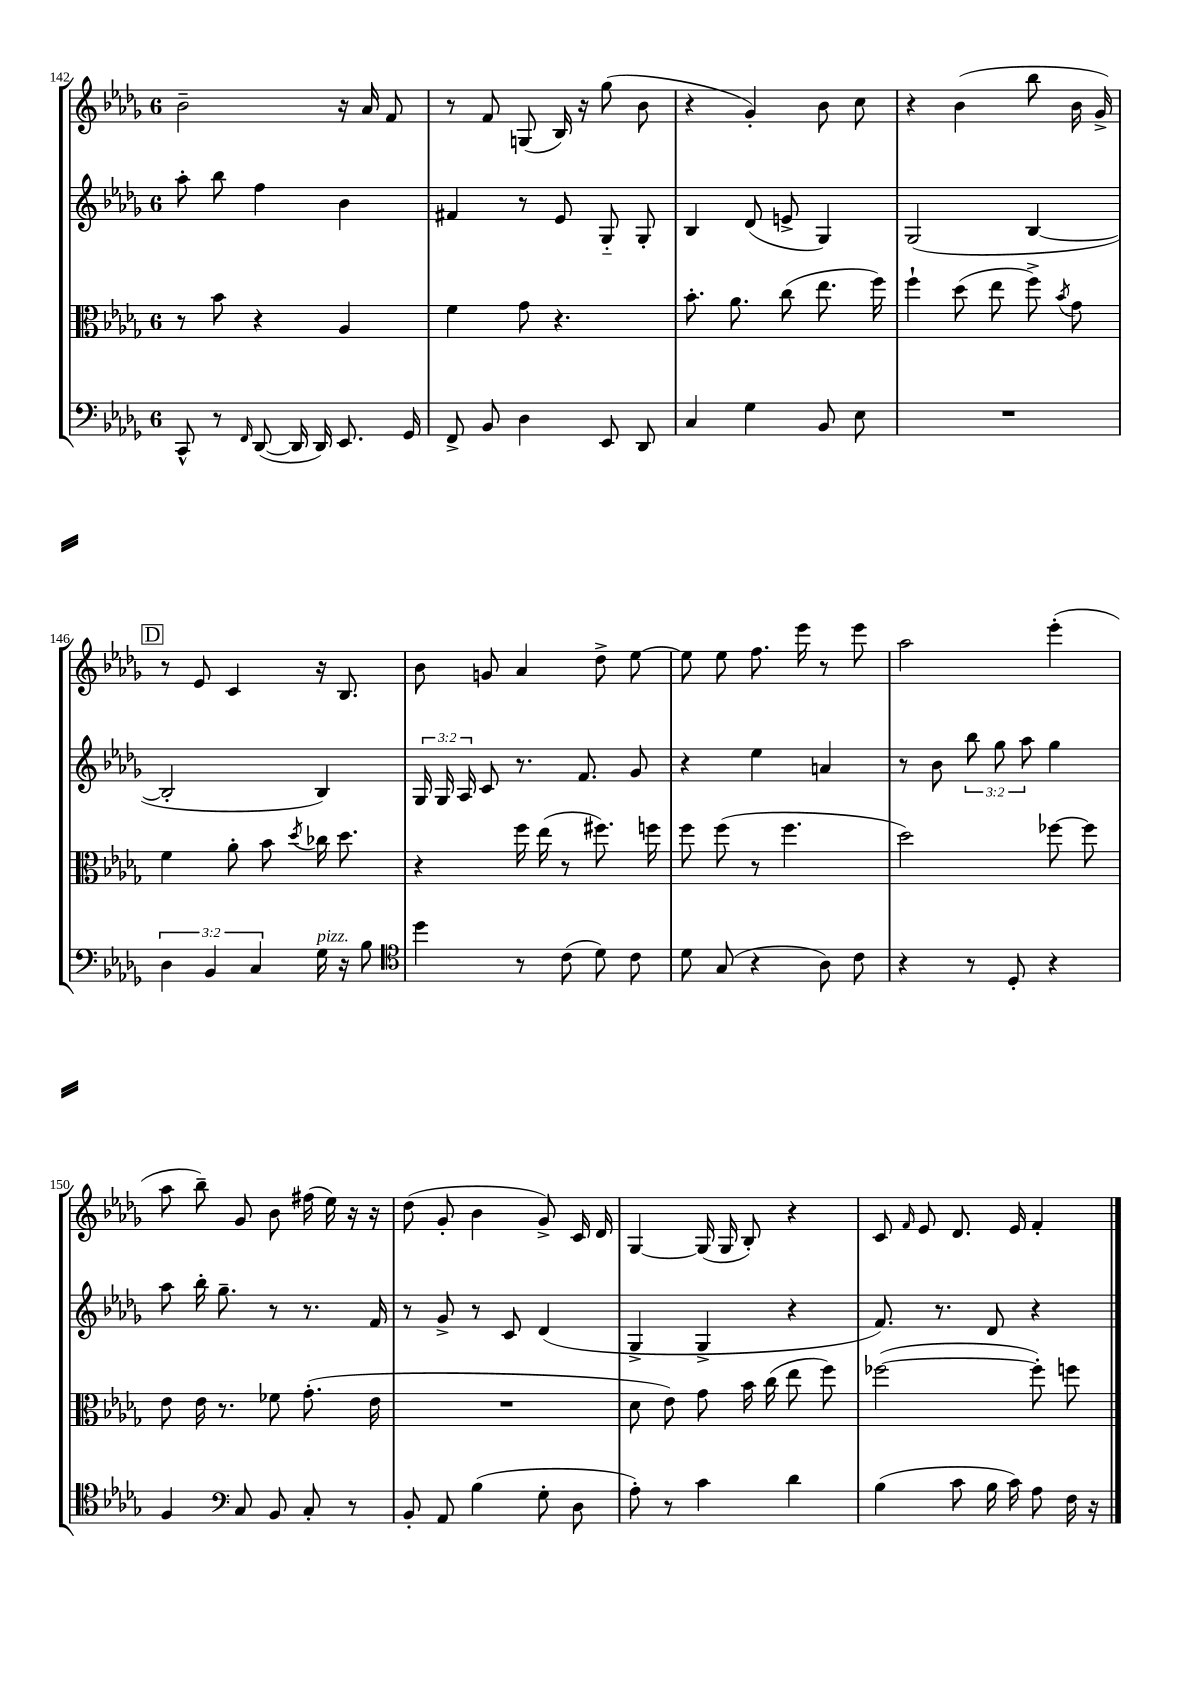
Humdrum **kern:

**kern	**kern	**kern	**kern
*staff4	*staff3	*staff2	*staff1
*clefF4	*clefC3	*clefG2	*clefG2
*k[b-e-a-d-g-]	*k[b-e-a-d-g-]	*k[b-e-a-d-g-]	*k[b-e-a-d-g-]
*M6/8	*M6/8	*M6/8	*M6/8
8CC^^	8r	8aa-'	2b-~
8r	8b-	8bb-	.
16qqFF	.	.	.
([8DD-	4r	4ff	.
16DD-]	.	.	.
16DD-)	.	.	.
8.EE-	4A-	4b-	16r
.	.	.	16a-
.	.	.	8f
16GG-	.	.	.
=	=	=	=
8FF^	4f	4f#	8r
8BB-	.	.	8f
4D-	8g-	8r	(8G
.	4.r	8e-	16B-)
.	.	.	16r
8EE-	.	8G-'~	(8gg-
8DD-	.	8G-'	8b-
=	=	=	=
4C	8.b-'	4B-	4r
.	8.a-	.	.
4G-	.	(8d-	4g-')
.	(8cc	8e^	.
8BB-	8.ee-	4G-)	8b-
8E-	.	.	8cc
.	16ff)	.	.
=	=	=	=
2.r	4ff`	(2G-	4r
.	(8dd-	.	(4b-
.	8ee-	.	.
.	8ff^)	[4B-	8bb-
.	8qb-	.	.
.	8g-	.	16b-
.	.	.	16g-^)
=	=	=	=
6D-	4f	2B-']	8r
.	.	.	8e-
6BB-	.	.	.
.	8a-'	.	4c
6C	.	.	.
.	8b-	.	.
.	8qdd-	.	.
16G-	16cc-	4B-)	16r
16r	8.dd-	.	8.B-
8B-	.	.	.
=	=	=	=
*clefC4	*	*	*
4dd-	4r	24G-	8b-
.	.	24G-	.
.	.	24A-	.
.	.	8c	8g
8r	16ff	8.r	4a-
.	(16ee-	.	.
(8c	8r	.	.
.	.	8.f	.
8d-)	8.ff#)	.	8dd-^
8c	.	8g-	[8ee-
.	16ff	.	.
=	=	=	=
8d-	8ff	4r	8ee-]
(8G-	(8ff	.	8ee-
4r	8r	4ee-	8.ff
.	4.ff	.	.
.	.	.	16eee-
8A-)	.	4a	8r
8c	.	.	8eee-
=	=	=	=
4r	2dd-)	8r	2aa-
.	.	8b-	.
8r	.	12bb-	.
.	.	12gg-	.
8D-'	.	.	.
.	.	12aa-	.
4r	[8ff-	4gg-	(4eee-'
.	8ff-]	.	.
=	=	=	=
4F	8e-	8aa-	8aa-
.	16e-	16bb-'	8bb-~)
.	8.r	8.gg-~	.
*clefF4	*	*	*
8C	.	.	8g-
8BB-	8f-	8r	8b-
8C'	(8.g-'	8.r	(16ff#
.	.	.	16ee-)
8r	.	.	16r
.	16e-	16f	16r
=	=	=	=
8BB-'	2.r	8r	(8dd-
8AA-	.	8g-^	8g-'
(4B-	.	8r	4b-
.	.	8c	.
8G-'	.	(4d-	8g-^)
8D-	.	.	16c
.	.	.	16d-
=	=	=	=
8A-')	8d-	4G-^	[4G-
8r	8e-)	.	.
4c	8g-	4G-^	(16G-]
.	.	.	16G-
.	16b-	.	8B-')
.	(16cc	.	.
4d-	8ee-	4r	4r
.	8ff)	.	.
=	=	=	=
(4B-	([2ff-	8.f)	8c
.	.	.	16qqf
.	.	.	8e-
.	.	8.r	.
8c	.	.	8.d-
16B-	.	8d-	.
16c)	.	.	16e-
8A-	8ff-'])	4r	4f'
16F	8ff	.	.
16r	.	.	.
==	==	==	==
*-	*-	*-	*-
